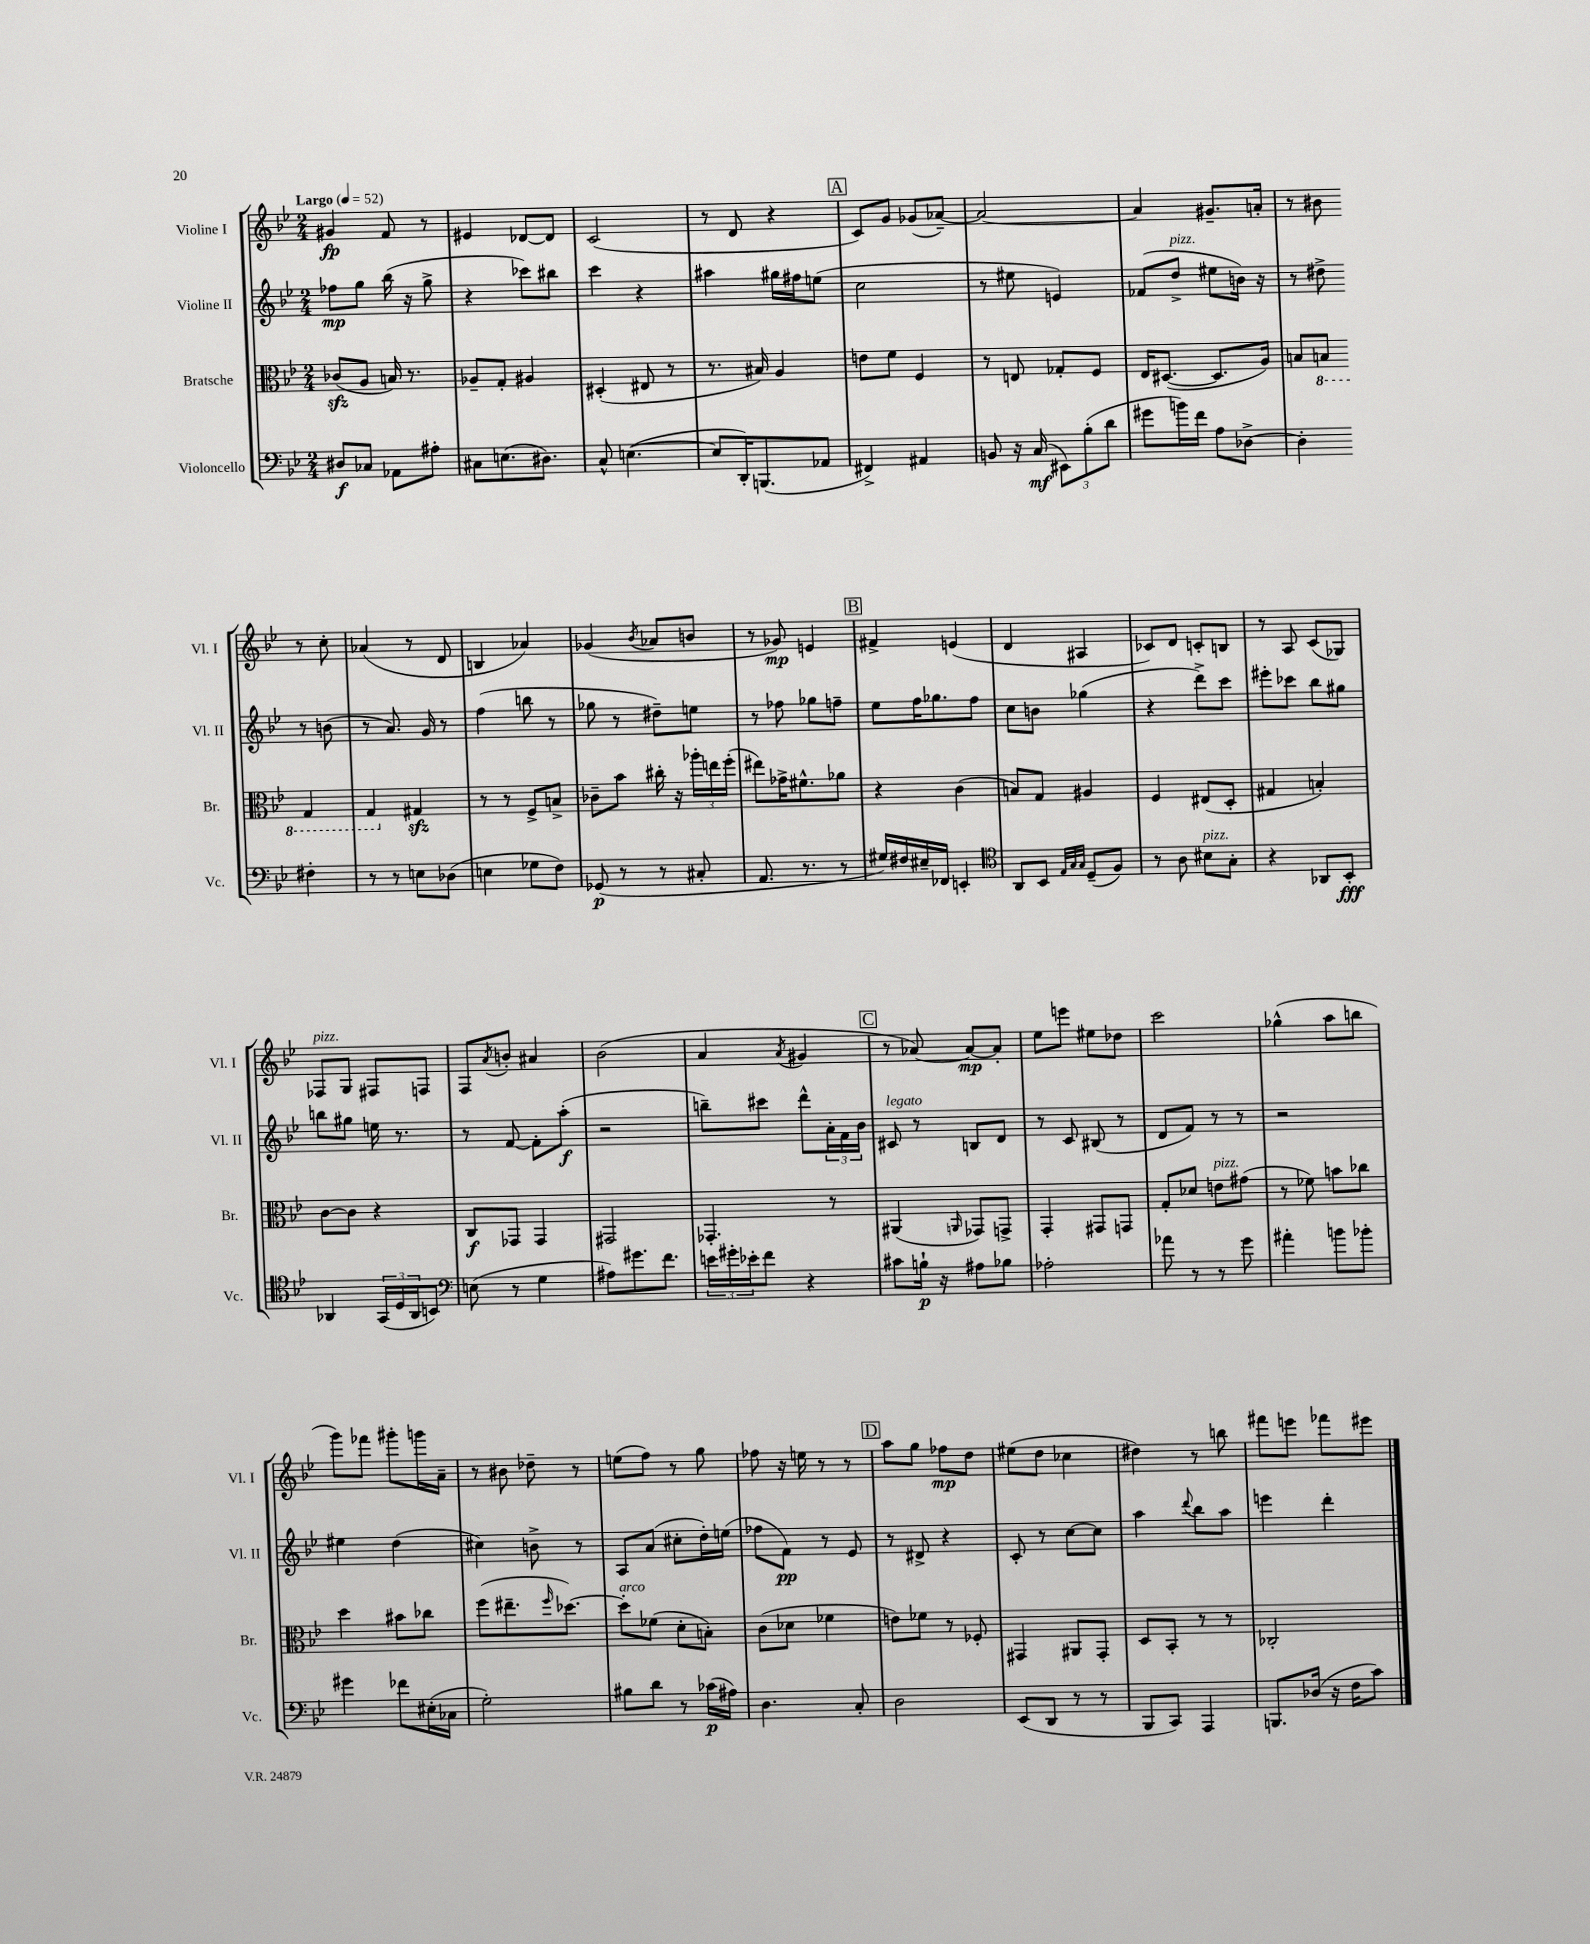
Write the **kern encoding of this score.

**kern	**kern	**kern	**kern
*staff4	*staff3	*staff2	*staff1
*clefF4	*clefC3	*clefG2	*clefG2
*k[b-e-]	*k[b-e-]	*k[b-e-]	*k[b-e-]
*M2/4	*M2/4	*M2/4	*M2/4
*MM52	*MM52	*MM52	*MM52
8D#/L	(8c-/L	8ff-\L	4g#/
8C-/J	8A/J	8gg\J	.
8AA-\L	16B/)	(16bb-\	8f/
.	8.r	16r	.
8A#'\J	.	8gg^\	8r
=	=	=	=
8C#\L	8A-~/L	4r	4e#/
(8.E\	8G'/J	.	.
.	4A#/	8ccc-\L)	[8d-/L
8.D#\J)	.	.	.
.	.	8bb#\J	8d-/]J
=	=	=	=
8C^^/	(4D#'/	4ccc\	(2c/
([4.E\	.	.	.
.	8E#/	4r	.
.	8r	.	.
=	=	=	=
8E/]L	8.r	4aa#\	8r
16DD'/K)	.	.	8d/
(8.BBB/	16B#/)	.	.
.	4A/	16gg#\LL	4r
.	.	16ff#\J	.
8AA-/J	.	(8ee\J	.
=	=	=	=
4FF#^/)	8e\L	2cc\	8c/L)
.	8f\J	.	8g/J
4AA#/	4F/	.	(8g-/L
.	.	.	[8a-~/J)
=	=	=	=
8BB/	8r	8r	2a-/_
16r	8E/	8ee#\	.
(16C/	.	.	.
12EE#\L)	8G-'/L	4e/)	.
(12B-'\	.	.	.
.	8F/J	.	.
12d\J	.	.	.
=	=	=	=
8g#\L	16E-/LK	(8f-/L	4a-/]
.	([8.D#/J	.	.
16b\L)	.	8dd^/J	.
16f\JJ	.	.	.
8A\L	8.D#/]L	8ee#\L	8.g#~/L
[8D-^\J	.	16b\Jk)	.
.	16A/Jk)	16r	16a'/Jk
=	=	=	=
4D-'\]	8B/L	8r	8r
.	8BB/J	8dd#^\	8b#\
4F#'\	4GG/	8r	8r
.	.	(8b\	8cc'\
=	=	=	=
8r	4GG/	8r	(4a-/
8r	.	8.a/)	.
8E\L	4G#/	.	8r
.	.	16g/	.
(8D-\J	.	8r	8d/
=	=	=	=
4E\	8r	(4ff\	4B/
.	8r	.	.
8G-\L	8F^/L	8bb\	4a-/)
8F\J)	8B^/J	8r	.
=	=	=	=
(8GG-/	8c-~\L	8gg-\	(4g-/
8r	8b-\J	8r	.
.	.	.	8qb-/
8r	16cc#'\	8dd#~\L)	8a-/L
.	16r	.	.
8C#'/	24aa-'\LL	8ee\J	8b/J
.	24ee\	.	.
.	(24ff'\JJ	.	.
=	=	=	=
8.AA/	8ee#\L)	8r	8r
.	16g-^\K	8ff-\	8g-/)
8.r	8.f#^^\	.	.
.	.	8gg-\L	4e/
8r	8a-\J	8ff~\J	.
=	=	=	=
16G#/LL)	4r	8ee-\L	4f#^/
16F#/	.	.	.
16E#~/	.	16ff\K	.
16FF-/JJ	.	8.gg-\	.
4EE'/	(4c\	.	(4e/
.	.	8ff\J	.
=	=	=	=
*clefC4	*	*	*
8AA/L	8B/L)	8cc\L	4d/
8BB-/J	8G/J	8b\J	.
32qqE-/LLL	.	.	.
32qqG/	.	.	.
32qqG/JJJ	.	.	.
(8D~/L	4A#/	(4gg-\	4A#/
8F/J)	.	.	.
=	=	=	=
8r	4F/	4r	8c-/L)
8A\	.	.	8d/J
8B#\L	(8E#/L	8ddd^\L)	8c'/L
8G'\J	8D'/J	8ccc\J	8B/J
=	=	=	=
4r	4G#/	8eee#'\L	8r
.	.	8ccc-\J	8A/
8AA-/L	4B'/)	8bb-\L	(8c/L
8BB-'/J	.	8gg#\J	8G-/J)
=	=	=	=
4AA-/	[8c\L	8bb\L	8F-/L
.	8c\]J	8gg#\J	8G/J
(24GG/LL	4r	16ee\	8F#/L
24D/	.	.	.
.	.	8.r	.
24AA-/J	.	.	.
8BB/J)	.	.	8F/J
=	=	=	=
*clefF4	*	*	*
(8E\	8C/L	8r	8F/L
.	.	.	8qa/
8r	8GG-/J	[8f/	8b'/J
4G\	4GG-/	8f'\]L	4a#/
.	.	(8aa'\J	.
=	=	=	=
8A#\L)	2GG#/	2r	(2b-\
8.g#\	.	.	.
8.f\J	.	.	.
=	=	=	=
24e\LL	4.GG-'/	8bb~\L)	4a/
24g#'\	.	.	.
24e-'\J	.	.	.
8f\J	.	8ccc#\J	.
.	.	.	8qa/
4r	.	8ddd^^\L	4g#/
.	8r	24a'\L	.
.	.	24f\	.
.	.	24b-\JJ	.
=	=	=	=
8c#\L	(4AA#/	8c#/	8r
16B`\Jk	.	8r	[8a-/)
16r	.	.	.
.	16qqAA/	.	.
8A#\L	8GG-/L)	8B/L	8a-/_L
8B-\J	8GG^/J	8d/J	8a-'/]J
=	=	=	=
2A-'\	4GG'/	8r	8ee-\L
.	.	8c/	8eee\J
.	8GG#/L	(8B#/	8ee#\L
.	8GG/J	8r	8dd-\J
=	=	=	=
8a-\	8G'/L	8d/L	2ccc\
8r	8d-/J	8f/J)	.
8r	8e\L	8r	.
8g\	(8g#\J	8r	.
=	=	=	=
4a#'\	8r	2r	(4gg-^^\
.	8f-\)	.	.
8b\L	8b\L	.	8aa\L
8b-'\J	8cc-\J	.	8bb\J
=	=	=	=
4g#\	4dd\	4ee#\	8ggg\L)
.	.	.	8fff-\J
8f-\L	8b#\L	(4dd\	8ggg#'\L
(16E#'\L	8cc-\J	.	16ggg\L
16C-\JJ	.	.	16a~\JJ
=	=	=	=
2G'\)	(8ff\L	4cc#\)	8r
.	8.ee#~\	.	8b#\
.	.	8b^\	8dd-~\
.	16qqff/	.	.
.	[8.dd-\J)	.	.
.	.	8r	8r
=	=	=	=
8B#\L	8dd-'\]L	8A/L	(8ee\L
8d\J	(8f-\J	(8a/J	8ff\J)
8r	8d'\L	8cc#'\L	8r
(16c-\LL	8B'\J)	16dd'\L)	8gg\
16A#\JJ)	.	(16ee\JJ	.
=	=	=	=
4.D\	(8c\L	8ff-\L	8ff-\
.	8d-\J	8f\J)	16r
.	.	.	16ee\
.	4f-\	8r	8r
8C'/	.	8e-/	8r
=	=	=	=
2D\	8e\L)	8r	8aa\L
.	8f-\J	8d#^/	8gg\J
.	8r	4r	8ff-\L
.	8F-'/	.	8dd\J
=	=	=	=
(8EE-/L	4GG#/	8c'/	(8ee#\L
8DD/J	.	8r	8dd\J
8r	8AA#/L	[8cc\L	4cc-\
8r	8GG#'/J	8cc\]J	.
=	=	=	=
8BBB-/L	8D/L	4aa\	4dd#\)
8CC/J)	8BB-'/J	.	.
.	.	8qqddd/	.
4AAA/	8r	8bb-\L	8r
.	8r	8aa\J	8bb\
=	=	=	=
8.BBB/L	2C-'/	4eee\	8fff#\L
.	.	.	8eee\J
(16D-/Jk	.	.	.
16r	.	4ddd'\	8fff-\L
16F\LK	.	.	.
8c\J)	.	.	8eee#\J
==	==	==	==
*-	*-	*-	*-
